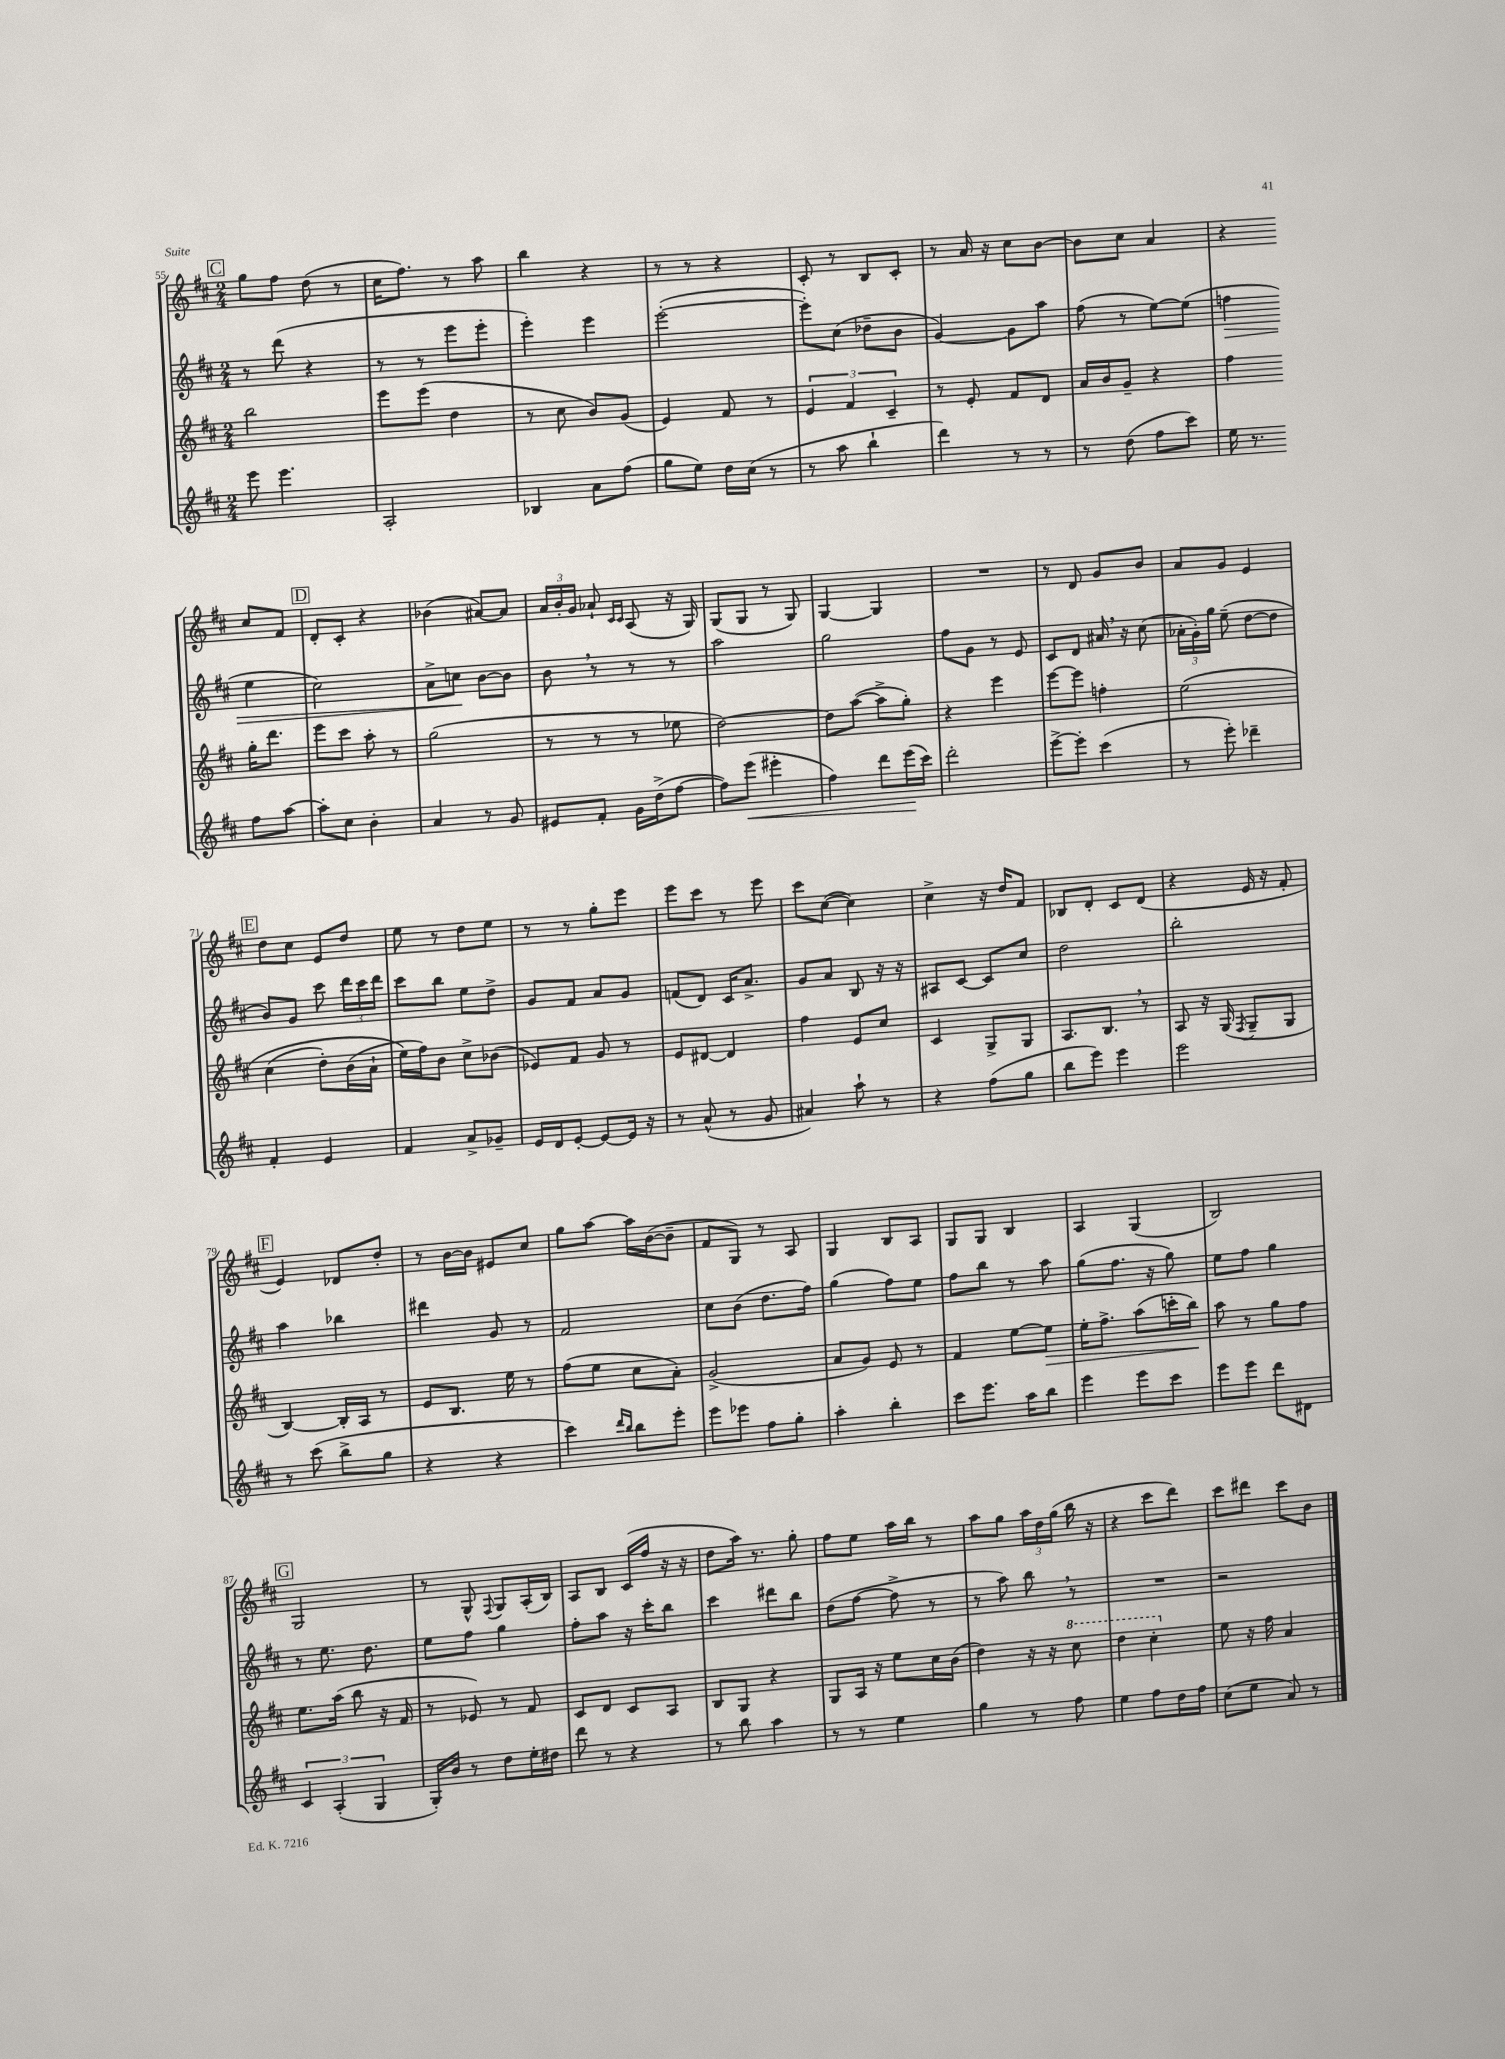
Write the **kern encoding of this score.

**kern	**kern	**kern	**kern
*staff4	*staff3	*staff2	*staff1
*clefG2	*clefG2	*clefG2	*clefG2
*k[f#c#]	*k[f#c#]	*k[f#c#]	*k[f#c#]
*M2/4	*M2/4	*M2/4	*M2/4
8eee\	2bb\	8r	8gg\L
4.eee\	.	(8ddd\	8ff#\J
.	.	4r	(8dd\
.	.	.	8r
=	=	=	=
2A'/	8eee\L	8r	16cc#\LK
.	.	.	8.ff#\J)
.	(8eee\J	8r	.
.	4dd\	8eee\L	8r
.	.	8eee'\J	8aa\
=	=	=	=
4B-/	8r	4eee'\)	4bb\
.	8cc#\	.	.
8a\L	8b/L)	4eee\	4r
(8ff#\J	(8g/J	.	.
=	=	=	=
8gg\L	4e/)	([2eee'\	8r
8ee\J)	.	.	8r
16dd\LL	8f#/	.	4r
(16cc#\JJ	.	.	.
8r	8r	.	.
=	=	=	=
8r	6e/	8eee'\]L)	8c#'/
8aa\	.	(8cc#\J	8r
.	6f#/	.	.
4bb`\	.	8dd-~\L	8B/L
.	6c#~/	.	.
.	.	8b\J	8c#'/J
=	=	=	=
4ddd\)	8r	[4g/)	8r
.	8e'/	.	16a/
.	.	.	16r
8r	8f#/L	8g\]L	8cc#\L
8r	8d/J	8aa\J	[8b\J
=	=	=	=
8r	16a/LL	(8ff#\	8b\]L
.	16b/J	.	.
(8dd\	8g~/J	8r	8cc#\J
8ff#\L	4r	[8ee\L)	4a/
8ccc#\J)	.	(8ee\]J	.
=	=	=	=
16ee\	4ff#\	4ff\	4r
8.r	.	.	.
8ff#\L	16gg'\LK	4ee\	8cc#/L
.	8.ddd\J	.	.
[8aa\J	.	.	8f#/J
=	=	=	=
8aa'\]L	8eee\L	2cc#\)	8d'/L
8cc#\J	8ccc#\J	.	8c#'/J
4b'\	8aa'\	.	4r
.	8r	.	.
=	=	=	=
4a/	(2gg\	8a^\L	(4b-\
.	.	8cc\J	.
8r	.	[8b\L	[8a#/L)
8g/	.	8b\]J	8a#/]J
=	=	=	=
8e#/L	8r	8b\	24a/LL
.	.	.	24b'/
.	.	.	24g/JJ
8f#'/J	8r	8r	8a-`/
.	.	.	16qqc#/LL
.	.	.	16qqc#/JJ
16g\LL	8r	8r	(8A/
(16dd^\J	.	.	.
[8ff#\J	8ee-\	8r	16r
.	.	.	16G/)
=	=	=	=
8ff#\]L)	[2dd\)	2aa\	(8G/L
(8eee\J	.	.	8G/J
4eee#'\	.	.	8r
.	.	.	8G/)
=	=	=	=
4ff#\)	8dd\]L	2gg\	[4G/
.	([8aa\J	.	.
8ddd\L	8aa^\]L	.	4G/]
(16eee\L	8gg'\J)	.	.
16ccc#\JJ)	.	.	.
=	=	=	=
2ddd'\	4r	8ff#\L	2r
.	.	8g\J	.
.	4eee\	8r	.
.	.	8e/	.
=	=	=	=
[8eee^\L	[8eee\L	8c#/L	8r
8eee'\]J	8eee\]J	8d/J	8d/
(4ccc#\	4ff'\	16a#/	8g/L
.	.	16r	.
.	.	(8cc#\	8b/J
=	=	=	=
8r	&(2ee\	24a-'\LL	8a/L
.	.	24g'\)	.
.	.	24gg\JJ	.
8eee'\)	.	(8ee~\	8g/J
4ddd-~\	.	[8dd\L	4e/
.	.	8dd\]J	.
=	=	=	=
4f#'/	(4cc#\	8b/L)	8dd\L
.	.	8g/J	8cc#\J
4e/	8dd'\L)	8ccc#\	8e/L
.	(16b\L	24ddd\LL	8dd/J
.	.	24ccc#\	.
.	16a`\JJ	.	.
.	.	24ddd\JJ	.
=	=	=	=
4f#/	16ee\LL&)	8ccc#\L	8ee\
.	16ff#\J)	.	.
.	8b\J	8bb\J	8r
8a^/L	8cc#^\L	8ee\L	8dd\L
8g-~/J	(8b-\J	8dd^\J	8ee\J
=	=	=	=
16e/LL	8e-/L)	8g/L	8r
16d/J	.	.	.
[8e'/J	8f#/J	8f#/J	8r
8e/_L	8g/	8a/L	8gg'\L
16e/]Jk	8r	8g/J	8eee\J
16r	.	.	.
=	=	=	=
8r	8e/L	(8f/L	8eee\L
(8a^^/	[8d#/J	8d/J)	8ccc#\J
8r	4d#/]	16c#/LK	8r
.	.	8.a^/J	.
8g/	.	.	8eee\
=	=	=	=
4a#/)	4ff#\	8g/L	8ccc#\L
.	.	8a/J	([8cc#\J
8aa`\	8e/L	8B/	4cc#\])
8r	8cc#/J	16r	.
.	.	16r	.
=	=	=	=
4r	4c#/	8A#/L	4cc#^\
.	.	[8c#/J	.
(8ff#\L	8G^/L	8c#/]L	16r
.	.	.	16dd/LK
8gg\J	8G/J	8cc#/J	8f#/J
=	=	=	=
8bb\L	8.A/L	2dd\	8B-/L
8eee\J)	.	.	8d'/J
.	8.B/J	.	.
4eee\	.	.	8c#/L
.	8r	.	(8d/J
=	=	=	=
2eee\	8A/	2bb'\	4r
.	16r	.	.
.	(16G/	.	.
.	8qF#/	.	.
.	8G~/L	.	16e/
.	.	.	16r
.	8G/J	.	8f#'/
=	=	=	=
8r	[4B/)	4aa\	4e/)
(8ccc#\	.	.	.
8bb^\L	16B'/]LL	4bb-\	8d-/L
.	16A/JJ	.	.
8gg\J	8r	.	8dd'/J
=	=	=	=
4r	8e/L	4ddd#\	8r
.	8.B/J	.	[16b\LL
.	.	.	16b\]JJ
4r	.	8g/	8e#/L
.	16ee\	.	.
.	8r	8r	8cc#/J
=	=	=	=
4ccc#\)	(8ff#\L	2f#/	8gg\L
.	8ee\J	.	[8aa\J
16qqddd/LL	.	.	.
16qqbb/JJ	.	.	.
8bb\L	8cc#\L	.	16aa\]LL
.	.	.	([16b\J
8eee'\J	8a'\J)	.	8b~\]J
=	=	=	=
8eee\L	(2g^/	8cc#\L	8f#/L
8eee-\J	.	(8b\J	8G/J)
8ff#\L	.	8.dd\L	8r
8gg'\J	.	.	8A/
.	.	16ff#\Jk)	.
=	=	=	=
4aa'\	8a/L	(4gg\	4G/
.	8g/J)	.	.
4bb'\	8e/	8ff#\L)	8B/L
.	8r	8ee\J	8A/J
=	=	=	=
8ccc#\L	4f#/	8ff#\L	8G/L
8.eee\J	.	8bb\J	8G/J
.	[8ee\L	8r	4B/
16aa\LK	.	.	.
8bb\J	8ee\]J	8aa\	.
=	=	=	=
4eee\	16ee'\LK	(8gg\L	4A/
.	8.ff#^\J	.	.
.	.	8.ff#\J	.
8eee\L	(8aa\L	.	(4G/
.	.	16r	.
8ccc#\J	16ccc'\L	8gg\)	.
.	16bb\JJ)	.	.
=	=	=	=
8eee\L	8aa\	8ee\L	2B/)
8eee\J	8r	8ff#\J	.
8ddd\L	8gg\L	4gg\	.
8d#\J	8ff#\J	.	.
=	=	=	=
6c#/	8.ee\L	8r	2G/
.	.	8.ee\	.
(6A'/	.	.	.
.	(16aa\Jk	.	.
.	8bb\	.	.
.	.	8.dd\	.
6G/	.	.	.
.	16r	.	.
.	16f#/	.	.
=	=	=	=
16G'/LL)	8r	8ee\L	8r
16b/JJ	.	.	.
8r	8e-/)	8ff#\J	8G^^/
.	.	.	8qqF#/
8dd\L	8r	4gg\	8G/L
16ee'\L	8f#/	.	(16A'/L
16dd#\JJ	.	.	16B/JJ)
=	=	=	=
8ddd\	8c#/L	8ff#'\L	8A/L
8r	8d/J	8aa\J	8B/J
4r	8c#/L	16r	(16c#/LL
.	.	16ccc#'\LK	16ff#/JJ
.	8A/J	8bb\J	16r
.	.	.	16r
=	=	=	=
8r	8B/L	4ccc#\	8dd\L
8bb\	8G/J	.	16aa\Jk)
.	.	.	8.r
4aa\	4r	8ddd#\L	.
.	.	8bb\J	8gg'\
=	=	=	=
8r	8G/L	(8dd\L	8ff#\L
8r	16A/Jk	[8ff#\J	8ee\J
.	16r	.	.
4ee\	8ee\L	8ff#^\]	16aa\LL
.	.	.	16bb\JJ
.	16cc#\L	8r	8r
.	(16b\JJ	.	.
=	=	=	=
4gg\	4dd\)	8r	8aa\L
.	.	8aa\)	8gg\J
8r	16r	8bb\	24aa\LL
.	.	.	24dd\
.	16r	.	.
.	.	.	(24gg\JJ
8ff#\	8ccc#\	8r	16bb\
.	.	.	16r
=	=	=	=
4ee\	4ddd\	2r	4r
8ff#\L	4ccc#'\	.	8ccc#\L
16dd\L	.	.	8ddd\J)
16ff#\JJ	.	.	.
=	=	=	=
(8cc#\L	8ee\	2r	8ccc#\L
8ee\J	16r	.	8ddd#\J
.	16ff#\	.	.
8a/)	4a/	.	8ccc#\L
8r	.	.	8b\J
==	==	==	==
*-	*-	*-	*-
